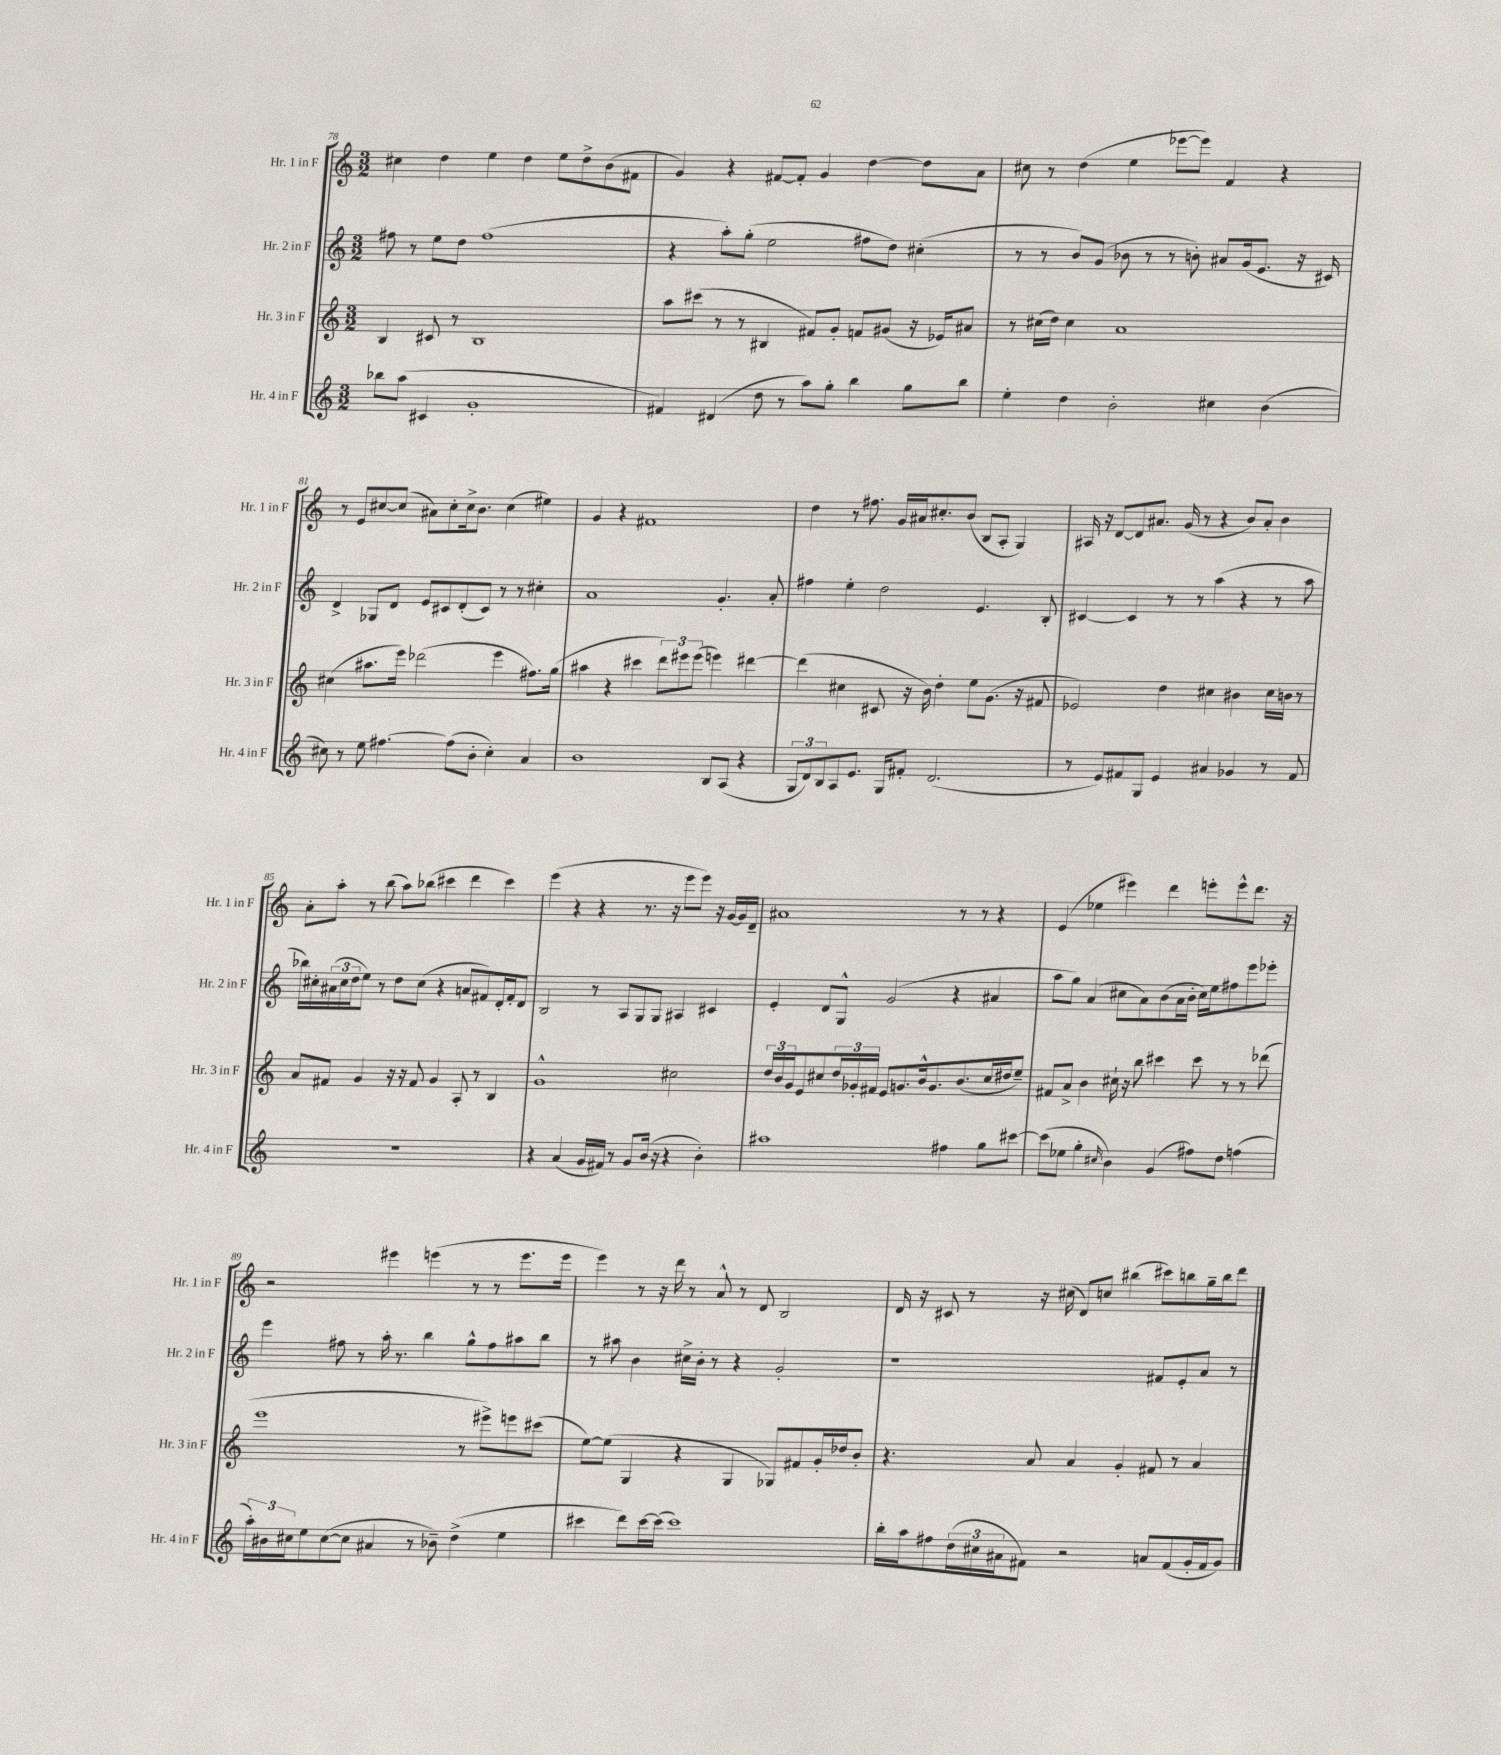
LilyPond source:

<<
\new StaffGroup <<
\new Staff = "s0" \with { instrumentName = "Hr. 1 in F" shortInstrumentName = "Hr. 1 in F" } {
    \clef treble \key c \major \numericTimeSignature \time 3/2
    cis''4 d''4 e''4 d''4 e''8 d''8-> b'8( fis'8 |
    g'4) r4 fis'8~ fis'8-. g'4 d''4~ d''8 a'8 |
    cis''8 r8 d''4( e''4 ees'''8~ ees'''8) f'4 r4 |
    r8 e'8 cis''8~ cis''8( ais'8) cis''8-. cis''16-> b'8. cis''4( eis''4) |
    g'4 r4 fis'1 |
    d''4 r8 fis''8. g'16 ais'16 cis''8.-. b'8( b8 a8-. g4) |
    ais16 r16 d'8~ d'8 ais'8. g'16( r8 r4 b'8) ais'8-. b'4 |
    a'8-. a''8-. r8 b''8( a''8) bes''8( cis'''4 d'''4 cis'''4) |
    e'''4( r4 r4 r8. r16 e'''8 e'''8) r16 g'16~ g'16 d'16-- |
    ais'1 r8 r8 r4 |
    e'4( ees''4 eis'''4) d'''4 e'''8-. e'''8-^ d'''8. r16 |
    r2 eis'''4 e'''4( r8 r8 e'''8. e'''16 |
    e'''4) r8 r16 d'''16 r8 a'8-^ r8 d'8 b2 |
    d'16 r16 cis'8 r8 r16 cis''16( d'8) c''8 bis''4( cis'''8) b''8 g''16-- b''16 d'''8 \bar "|." |
}
\new Staff = "s1" \with { instrumentName = "Hr. 2 in F" shortInstrumentName = "Hr. 2 in F" } {
    \clef treble \key c \major \numericTimeSignature \time 3/2
    fis''8 r8 e''8 d''8 fis''1( |
    r4 a''8-.) g''8-.( e''2 fis''8 d''8) cis''4-.( |
    r8 r8 b'8) g'8( bes'8 r8 r8 b'8-.) ais'8 g'16( e'8. r16 cis'16) |
    d'4-> ges8 d'8 e'8 cis'8 d'8-.( cis'8) r8 r8 cis''4-. |
    a'1 g'4.-. a'8-. |
    fis''4 e''4-. d''2 e'4. b8-. |
    cis'4~ cis'4 r8 r8 a''4( r4 r8 a''8 |
    bes''16) cis''16-. \tuplet 3/2 { ais'16( cis''16 d''16 } e''8) r8 d''8 cis''8( r4 a'8 fis'8) d'16-. fis'16-. d'8 |
    b2 r8 a8 g8 g8 ais4 cis'4 |
    e'4-. d'8 g8-^ g'2( r4 ais'4 |
    a''8 g''8) a'4( cis''8 a'8) b'8( a'16 b'16-. cis''16) e''16 fis''8 e'''8 ees'''8-. |
    e'''4 fis''8 r8 a''16-. r8. b''4 g''8-^ fis''8 ais''8 b''8 |
    r8 ais''8 b'4 cis''16-> b'16-. r8 r4 g'2-. |
    r1 fis'8 e'8-. a'8 r8 \bar "|." |
}
\new Staff = "s2" \with { instrumentName = "Hr. 3 in F" shortInstrumentName = "Hr. 3 in F" } {
    \clef treble \key c \major \numericTimeSignature \time 3/2
    b4 cis'8 r8 b1 |
    a''8 cis'''8( r8 r8 bis4 fis'8) g'8-. f'8 gis'8( r16 ees'16) ais'8 |
    r8 cis''16( d''16) cis''4 a'1 |
    cis''4( ais''8. e'''16) des'''2( e'''4 fis''8.) g''16( |
    ais''4 r4 cis'''4 \tuplet 3/2 { d'''8) eis'''8 eis'''8( } e'''4) dis'''4~ |
    dis'''4( cis''4 cis'8 r16 b'16) d''4-. e''8 g'8.( r16 fis'8 |
    ees'2) d''4 cis''4 bis'4 cis''16 b'16 r8 |
    a'8 fis'8 g'4 r16 r16 fis'8 g'4 a8-. r8 b4 |
    g'1-^ cis''2 |
    \tuplet 3/2 { d''16 b'16 g'16 } e'8 cis''8 \tuplet 3/2 { d''16 ges'16-. fis'16 } e'8 g'8. b'16-^ g'8. b'8.( cis''16 dis''16 e''8--) |
    fis'8 a'8-> b'4 cis''16-! r16 b''8 cis'''4 cis'''8 r8 r8 des'''8( |
    e'''1 r8 eis'''8->) e'''8 cis'''8( |
    e''8~) e''8( g4 r4 g4 ges8) fis'8 g'16-. des''16 b'8-. |
    r4. a'8 a'4 g'4-. fis'8 r8 a'4 \bar "|." |
}
\new Staff = "s3" \with { instrumentName = "Hr. 4 in F" shortInstrumentName = "Hr. 4 in F" } {
    \clef treble \key c \major \numericTimeSignature \time 3/2
    bes''8 a''8( cis'4 g'1-. |
    fis'4) dis'4( d''8 r8 a''8) g''8-. b''4 g''8 b''8 |
    e''4-. d''4 b'2-. cis''4 b'4( |
    cis''8) r8 e''8 fis''4.~ fis''8( b'8-. cis''4-.) a'4 |
    b'1 b8 a8( r4 |
    \tuplet 3/2 { g8 d'8) b8 } a8 e'8. g16 fis'8-. d'2.( |
    r8 e'8) fis'8 g8 e'4 ais'4 ges'4 r8 fis'8 |
    R1. |
    r4 a'4( g'16 fis'16) r8 g'8 b'16( r16 r4 b'4-.) |
    ais''1 fis''4 g''8 cis'''8~ |
    cis'''8( ees''8 g''4-. \grace { cis''16 } b'4) g'4( fis''8) d''8 f''4( |
    \tuplet 3/2 { a''16-.) bis'16 cis''16 } e''8 cis''8~( cis''8 ais'4 r8 bes'8--) d''4->( e''4 |
    cis'''4 d'''8) cis'''16~ cis'''16( cis'''1) |
    b''16-. a''16 fis''8 \tuplet 3/2 { d''16( cis''16 ais'16 } fis'8) r2 a'8 fis'8( g'16-. fis'16 g'8) \bar "|." |
}
>>
>>
\layout { \context { \Score currentBarNumber = #78 } }
